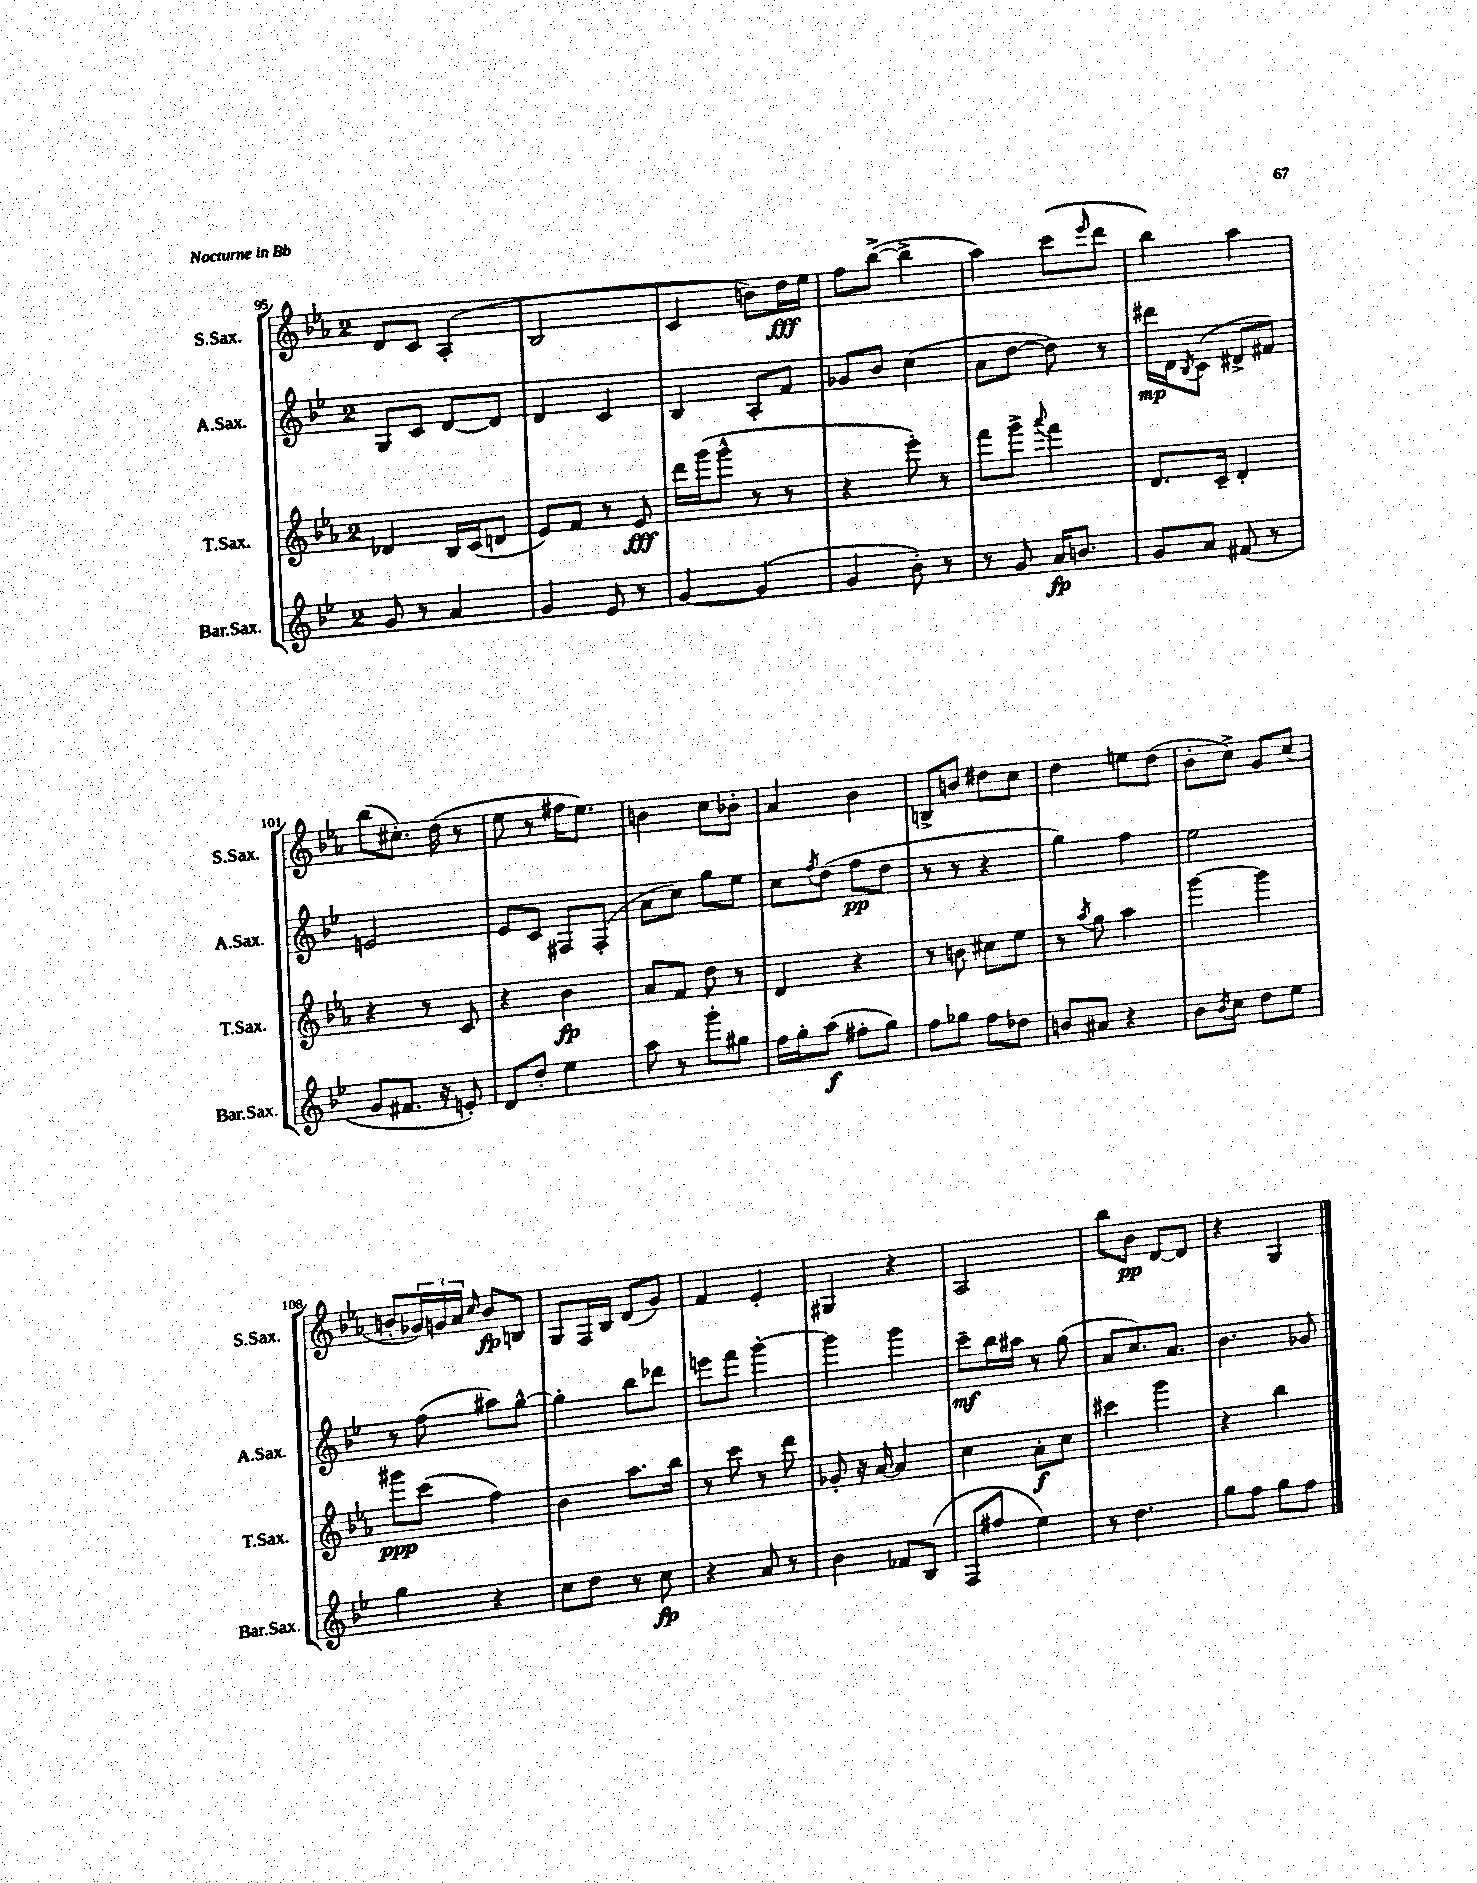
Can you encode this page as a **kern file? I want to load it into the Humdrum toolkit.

**kern	**dynam	**kern	**dynam	**kern	**dynam	**kern	**dynam
*part4	*part4	*part3	*part3	*part2	*part2	*part1	*part1
*staff4	*staff4	*staff3	*staff3	*staff2	*staff2	*staff1	*staff1
*I"Bar.Sax.	*	*I"T.Sax.	*	*I"A.Sax.	*	*I"S.Sax.	*
*I'Bar.Sax.	*	*I'T.Sax.	*	*I'A.Sax.	*	*I'S.Sax.	*
*clefG2	*	*clefG2	*	*clefG2	*	*clefG2	*
*k[b-e-]	*	*k[b-e-a-]	*	*k[b-e-]	*	*k[b-e-a-]	*
*M2/4	*	*M2/4	*	*M2/4	*	*M2/4	*
=95	=95	=95	=95	=95	=95	=95	=95
8g/	.	4d-X/	.	8G/L	.	8d/L	.
8r	.	.	.	8c/J	.	8c/J	.
4a/	.	16B-/LL	.	[8d/L	.	(4A-'/	.
.	.	(16c/J	.	.	.	.	.
.	.	8dn/J	.	8d/J]	.	.	.
=96	=96	=96	=96	=96	=96	=96	=96
4g/	.	8e-/L)	.	4d/	.	2B-/	.
.	.	8f/J	.	.	.	.	.
8e-/	.	8r	.	4c/	.	.	.
8r	.	8e-/	fff	.	.	.	.
=97	=97	=97	=97	=97	=97	=97	=97
[4g/	.	16ddd\LL	.	4B-/	.	4c/	.
.	.	(16ggg\J	.	.	.	.	.
.	.	8ggg^^\J	.	.	.	.	.
(4g/]	.	8r	.	8A'/L	.	8bn\L)	.
.	.	8r	.	8f/J	.	16dd\L	fff
.	.	.	.	.	.	16ee-\JJ	.
=98	=98	=98	=98	=98	=98	=98	=98
4g/	.	4r	.	8g-X/L	.	8ff\L	.
.	.	.	.	8b-/J	.	([8bb-^\J	.
8b-'\)	.	8eee-'\)	.	(4cc\	.	4bb-^\]	.
8r	.	8r	.	.	.	.	.
=99	=99	=99	=99	=99	=99	=99	=99
8r	.	8fff\L	.	8a\L	.	4aa-\)	.
8g/	.	8ggg^\J	.	[8dd\J	.	.	.
.	.	8qqaaa-/	.	.	.	.	.
16a/KL	fp	4fff\	.	8dd\])	.	(8ccc\L	.
8.bn/J	.	.	.	.	.	.	.
.	.	.	.	.	.	16qqeee-/	.
.	.	.	.	8r	.	8ddd\J	.
=100	=100	=100	=100	=100	=100	=100	=100
8g/L	.	8.d/L	.	16ddd#X\LL	mp	4bb-\)	.
.	.	.	.	16d\J	.	.	.
.	.	.	.	8qB-/	.	.	.
8a/J	.	.	.	(8c\J	.	.	.
.	.	16c~/Jk	.	.	.	.	.
(8f#X/	.	4d'/	.	8d#X^/L	.	4aa-\	.
8r	.	.	.	8f#X/J)	.	.	.
!!LO:LB:g=z
=101	=101	=101	=101	=101	=101	=101	=101
8g/L	.	4r	.	2en/	.	(8bb-\L	.
8.f#X/J	.	.	.	.	.	8.cc#X'\J)	.
.	.	8r	.	.	.	.	.
16r	.	.	.	.	.	(16dd\	.
8en'/)	.	8c/	.	.	.	8r	.
=102	=102	=102	=102	=102	=102	=102	=102
8d/L	.	4r	.	8e-/L	.	8ee-\	.
8dd'/J	.	.	.	8c/J	.	8r	.
4ee-\	.	4b-\	fp	8F#X/L	.	16ff#X\KL	.
.	.	.	.	.	.	8.ee-\J)	.
.	.	.	.	(8F#'/J	.	.	.
=103	=103	=103	=103	=103	=103	=103	=103
8aa\	.	8a-/L	.	8a\L	.	4bn\	.
8r	.	8f/J	.	8cc\J)	.	.	.
8ggg'\L	.	8dd\	.	8gg\L	.	8cc\L	.
8gg#X\J	.	8r	.	8ee-\J	.	8b-X'\J	.
=104	=104	=104	=104	=104	=104	=104	=104
16ff\LL	.	4d/	.	8cc\L	.	4a-/	.
16gg'\J	.	.	.	.	.	.	.
.	.	.	.	8qff/	.	.	.
(8aa\J	f	.	.	(8dd\J	.	.	.
8ff#X'\L	.	4r	.	8ff\L	pp	4b-\	.
8gg\J)	.	.	.	8dd\J	.	.	.
=105	=105	=105	=105	=105	=105	=105	=105
8ff\L	.	8r	.	8r	.	8Bn^/L	.
8gg-X\J	.	8bn\	.	8r	.	8bn/J	.
8ff\L	.	8cc#X\L	.	4r	.	8dd#X\L	.
8dd-X\J	.	8ee-\J	.	.	.	8cc\J	.
=106	=106	=106	=106	=106	=106	=106	=106
8bn/L	.	8r	.	4gg\)	.	4dd\	.
.	.	8qaa-/	.	.	.	.	.
8a#X/J	.	8gg\	.	.	.	.	.
4r	.	4aa-\	.	4ff\	.	8een\L	.
.	.	.	.	.	.	(8dd\J	.
=107	=107	=107	=107	=107	=107	=107	=107
8b-\L	.	[4ggg\	.	2ee-\	.	8b-'\L	.
8qb-/	.	.	.	.	.	.	.
8cc\J	.	.	.	.	.	8cc^\J)	.
8dd\L	.	4ggg\]	.	.	.	8g/L	.
8ee-\J	.	.	.	.	.	(8cc/J	.
!!LO:LB:g=z
=108	=108	=108	=108	=108	=108	=108	=108
4gg\	.	8ggg#X\L	ppp	8r	.	8bn'/L	.
.	.	(8ccc\J	.	(8ff\	.	24g-X/L)	.
.	.	.	.	.	.	24gn/	.
.	.	.	.	.	.	24a-/JJ	.
.	.	.	.	.	.	16qqcc/	.
4r	.	4ff\)	.	8aa#X\L)	.	8b/L	fp
.	.	.	.	[8gg^^\J	.	8Bn/J	.
=109	=109	=109	=109	=109	=109	=109	=109
8cc\L	.	4b-\	.	4gg'\]	.	8G/L	.
8dd\J	.	.	.	.	.	16F/L	.
.	.	.	.	.	.	16B-/JJ	.
8r	.	8.aa-\L	.	8bb-\L	.	(8d/L	.
8cc\	fp	.	.	8ddd-X\J	.	8g/J)	.
.	.	16bb-\Jk	.	.	.	.	.
=110	=110	=110	=110	=110	=110	=110	=110
4r	.	8r	.	8eeen\L	.	4f/	.
.	.	8ccc\	.	8fff\J	.	.	.
8a/	.	8r	.	[4ggg'\	.	4e-'/	.
8r	.	8ddd\	.	.	.	.	.
=111	=111	=111	=111	=111	=111	=111	=111
4b-\	.	8g-X'/	.	4ggg\]	.	4G#X/	.
.	.	16r	.	.	.	.	.
.	.	[16a-/	.	.	.	.	.
8f-X/L	.	4a-/]	.	4ggg\	.	4r	.
(8B-/J	.	.	.	.	.	.	.
=112	=112	=112	=112	=112	=112	=112	=112
8F/L	.	4cc\	.	8ccc~\L	mf	2A-/	.
8ff#X/J	.	.	.	16bb-\L	.	.	.
.	.	.	.	16aa#X\JJ	.	.	.
4ee-\)	.	8a-'\L	f	8r	.	.	.
.	.	8cc\J	.	(8gg\	.	.	.
=113	=113	=113	=113	=113	=113	=113	=113
8r	.	4ccc#X\	.	8a/L	.	8bb-\L	.
4.dd\	.	.	.	8.cc/)	.	8b-\J	pp
.	.	4ggg\	.	.	.	[8d/L	.
.	.	.	.	8.a/J	.	.	.
.	.	.	.	.	.	8d/J]	.
=114	=114	=114	=114	=114	=114	=114	=114
8gg\L	.	4r	.	4.b-\	.	4r	.
8ff\J	.	.	.	.	.	.	.
8gg\L	.	4bb-\	.	.	.	4G/	.
8ff\J	.	.	.	8g-X/	.	.	.
==	==	==	==	==	==	==	==
*-	*-	*-	*-	*-	*-	*-	*-
